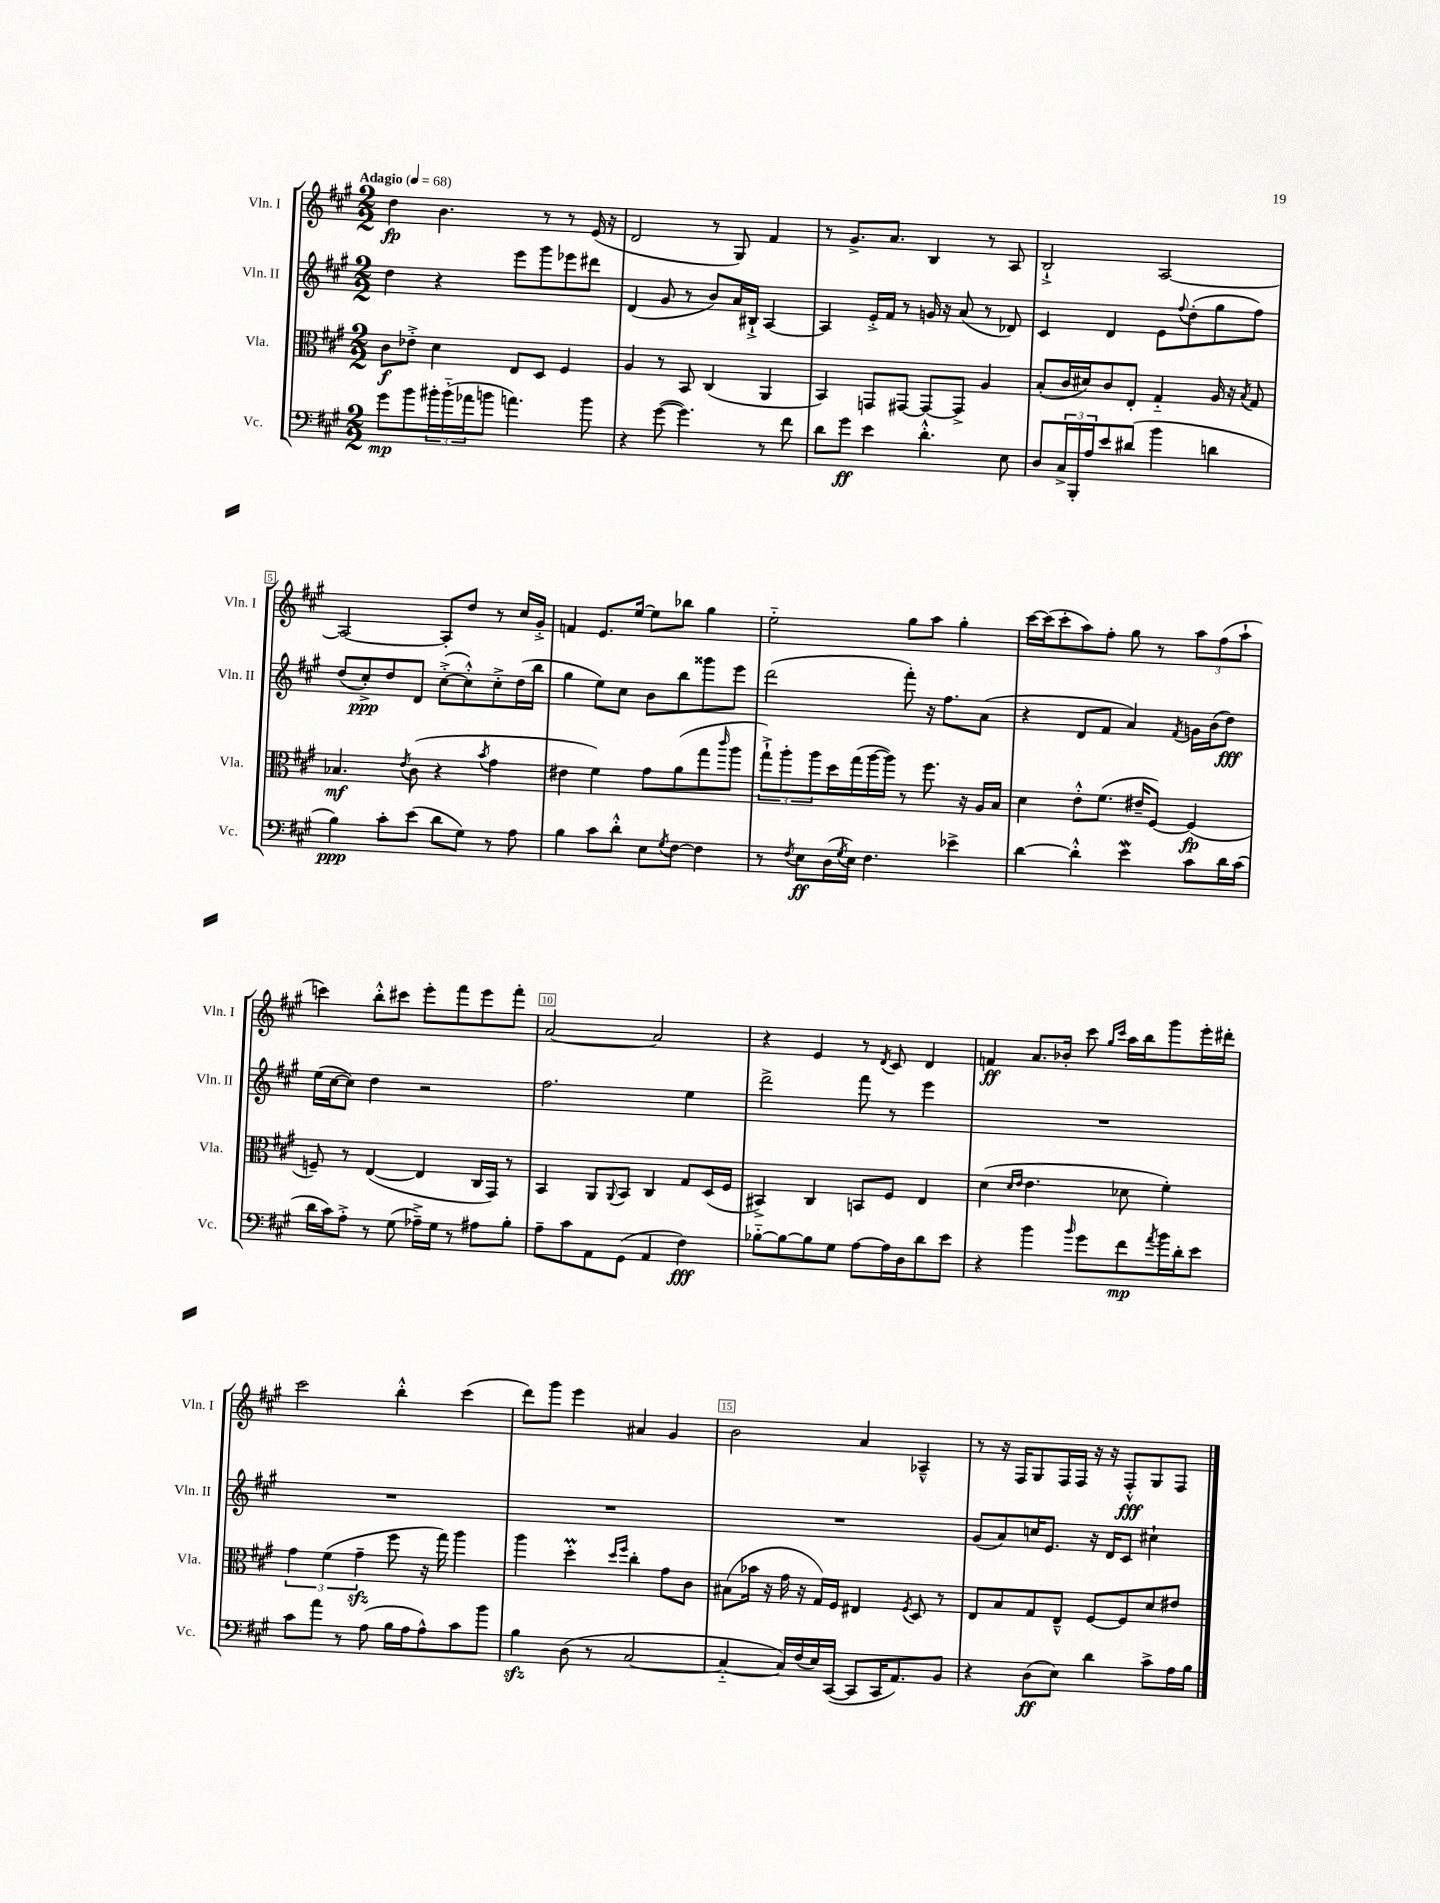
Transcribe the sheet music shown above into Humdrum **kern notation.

**kern	**kern	**kern	**kern
*staff4	*staff3	*staff2	*staff1
*clefF4	*clefC3	*clefG2	*clefG2
*k[f#c#g#]	*k[f#c#g#]	*k[f#c#g#]	*k[f#c#g#]
*M2/2	*M2/2	*M2/2	*M2/2
*MM68	*MM68	*MM68	*MM68
8g#\L	8c#\L	4dd\	4dd\
8b\	8e-'^\J	.	.
24b#'\L	4d\	4r	4.b\
(24b#'~\	.	.	.
24a-\J	.	.	.
8b\J	.	.	.
4.a\)	8E/L	8eee\L	.
.	8D/J	8ggg#\	8r
.	4F#/	8eee-\	8r
8b\	.	8ddd#\J	(16e/
.	.	.	16r
=	=	=	=
4r	4A/	(4d/	2d/
([8g#\	8r	8g#/	.
4.g#\])	8BB/	8r	.
.	(4C#/	8b/L)	8r
.	.	16a/L	8G#/)
.	.	16B#`^/JJ	.
8r	4AA/	[4A/	4f#/
8f#\	.	.	.
=	=	=	=
8d\L	4BB/)	4A/]	8r
8g#\J	.	.	8.g#^/L
4e\	8GG/L	16e'^/LL	.
.	.	16f#/JJ	8.a/J
.	[8GG#/J	8r	.
4.d'^^\	8GG#/_L	16g/	4B/
.	.	16r	.
.	8GG#^/]J	(8a/	.
.	4A/	8r	8r
8E\	.	8d-/)	8A/
=	=	=	=
8D/L	(8B'/L	4c#/	2B`^/
24C#^/L	16c#/L	.	.
24BBB'/	.	.	.
.	16d#/J)	.	.
24A/J	.	.	.
8e/	8c#/	4d/	.
(8d#/J	8E'/J	.	.
4b\	4G#'~/	8e\L	[2A/
.	.	8qqff#/	.
.	.	(8dd'\	.
4d\	16A/	8gg#\	.
.	16r	.	.
.	8qB/	.	.
.	8G#/	8ff#\J)	.
=	=	=	=
4B\)	4.B-/	(8dd/L	2A/_
.	.	8cc#'^/)	.
8c#'\L	.	8dd/	.
.	8qe/	.	.
(8e\J	(8c#\	8d/J	.
8d\L	4r	([8cc#'^\L	8A'/]L
8G#\J)	.	8cc#'^^\])	8dd/J
.	8qb/	.	.
8r	4g#\	8cc#'^\	8r
8A\	.	(16dd\L	16cc#/LL
.	.	16bb\JJ	16g#'^/JJ
=	=	=	=
4B\	4e#\	4gg#\	4f/
8c#\L	4f#\)	8ee\L)	8.e/L
8d'^^\J	.	8cc#\J	.
.	.	.	[16ee/Jk
8E\L	8g#\L	8b\L	8ee\]L
8qG#/	.	.	.
[8F#\J	(8a\	8bb\	8bb-\J
4F#\]	8gg#\	8ggg##\	4gg#\
.	16qqccc#/	.	.
.	8aa\J	8eee\J	.
=	=	=	=
8r	12gg#`^\L)	(2ddd\	2ee'~\
.	12aa'\	.	.
8qF#/	.	.	.
8E\L	.	.	.
.	12aa\	.	.
(16D\L	16dd\L	.	.
8qG#/	.	.	.
16E\JJ)	(16gg#\	.	.
4.F#\	[16aa\	.	.
.	16aa\]JJ)	.	.
.	8r	8fff#'\)	8gg#\L
.	8.ff#\	16r	8aa\J
.	.	8.ff#\L	.
4e-^\	.	.	4gg#'\
.	16r	.	.
.	16A/LL	(8a\J	.
.	16B/JJ	.	.
=	=	=	=
[4d\	4d\	4r	[16ccc#\LL
.	.	.	(16ccc#\]J
.	.	.	8ccc#'\
4d'^^\]	8e'^^\L	8d/L	8aa\)
.	(8.f#\J	8f#/J	8ff#'\J
4e\	.	4a/)	8gg#\
.	16e#~/LK	.	.
.	[8F#/J)	.	8r
.	.	8qf#/	.
8c#\L	(4F#/]	16g\LL	12aa\L
.	.	(16b\J	.
.	.	.	(12ff#\
16d\L	.	8dd\J)	.
.	.	.	12aa`\J
(16c#\JJ	.	.	.
=	=	=	=
16d\LL	8F~/)	(16ee\LL	4ccc\)
16c#\J)	.	[16cc#\J	.
8A'^\J	8r	8cc#\]J)	.
8r	([4E/	4dd\	8bb'^^\L
(8G#\	.	.	8ccc#\J
16A-~^\LL)	4E/]	2r	8eee'\L
16G#\JJ	.	.	.
8r	.	.	8fff#\
8A#\L	16C#/LL	.	8eee\
.	16GG#/JJ)	.	.
8B'\J	8r	.	8fff#'\J
=	=	=	=
8A~\L	4BB/	2.ff#\	[2a/
8c#\	.	.	.
8AA\	8AA/L	.	.
.	8qqAA/	.	.
(8GG#\J	8BB/J	.	.
4AA/	4C#/	.	2a/]
4F#\)	8G#/L	4ee\	.
.	(16D/L	.	.
.	16F#/JJ	.	.
=	=	=	=
[8B-'~\L	4BB#^/)	2ddd^\	4r
8B-\_	.	.	.
8B-\]	4C#/	.	4e/
8G#\J	.	.	.
[8A\L	8BB/L	8fff#\	8r
.	.	.	8qd/
16A\]L	8F#/J	8r	8c#/
16D\J	.	.	.
8d\	4E/	4eee\	4d/
8e\J	.	.	.
=	=	=	=
4r	(4d\	1r	4f/
.	16qqd/LL	.	.
.	16qqe/JJ	.	.
4b\	4.e\	.	8.a/L
.	.	.	16b-'/Jk
16qqb/	.	.	.
8g#\L	.	.	8ccc#\
.	.	.	16qqgg#/LL
.	.	.	16qqccc#/JJ
8f#\	8d-\	.	16aa\LL
.	.	.	16bb\J
8qa/	.	.	.
16b\L	4f#'\)	.	8ggg#\
16d'\J	.	.	.
8e\J	.	.	16eee'\L
.	.	.	16ddd#'\JJ
=	=	=	=
8c#\L	6g#\	1r	2ccc#\
8a\J	.	.	.
.	(6f#\	.	.
8r	.	.	.
.	6g#~\	.	.
(8A\	.	.	.
16B\LL	8ff#\	.	4bb'^^\
16A\J	.	.	.
8A^^\)	16r	.	.
.	16gg#\)	.	.
8c#\	4aa\	.	(4ccc#\
8b\J	.	.	.
=	=	=	=
4B\	4aa\	1r	8ddd\L)
.	.	.	8ggg#\J
(8D\	4dd'\	.	4eee\
8r	.	.	.
.	16qqdd/LL	.	.
.	16qqff#/JJ	.	.
[2C#/	4cc#'\	.	4a#/
.	8g#\L	.	4g#/
.	8c#\J	.	.
=	=	=	=
4C#'~/_	(8B#\L	1r	2b\
.	16b-\Jk	.	.
.	16r	.	.
16C#/]LL)	16g#\	.	.
(16F#/	16r	.	.
16E/)	16G#/LL)	.	.
([16CC#/JJ	16F#/JJ	.	.
8CC#/]L	4E#/	.	4a/
16CC#/K	.	.	.
8.AA/)	.	.	.
.	8qF#/	.	.
.	8D/	.	4A-~^^/
8BB/J	8r	.	.
=	=	=	=
4r	8E/L	(8g#/L	8r
.	8B/	8a/)	16r
.	.	.	16F#/LK
(8D\L	8G#/	16cc/K	8G#/
.	.	8.e/J	.
8E\J)	8E~^^/J	.	16F#/L
.	.	.	16F#/JJ
4d\	[8F#/L	16r	16r
.	.	16d/LK	16r
.	8F#/]	8c#/J	8F#'^^/L
8c#^\L	8d/	4cc#`\	8G#/
16A\L	8e#/J	.	8F#/J
16B\JJ	.	.	.
==	==	==	==
*-	*-	*-	*-
